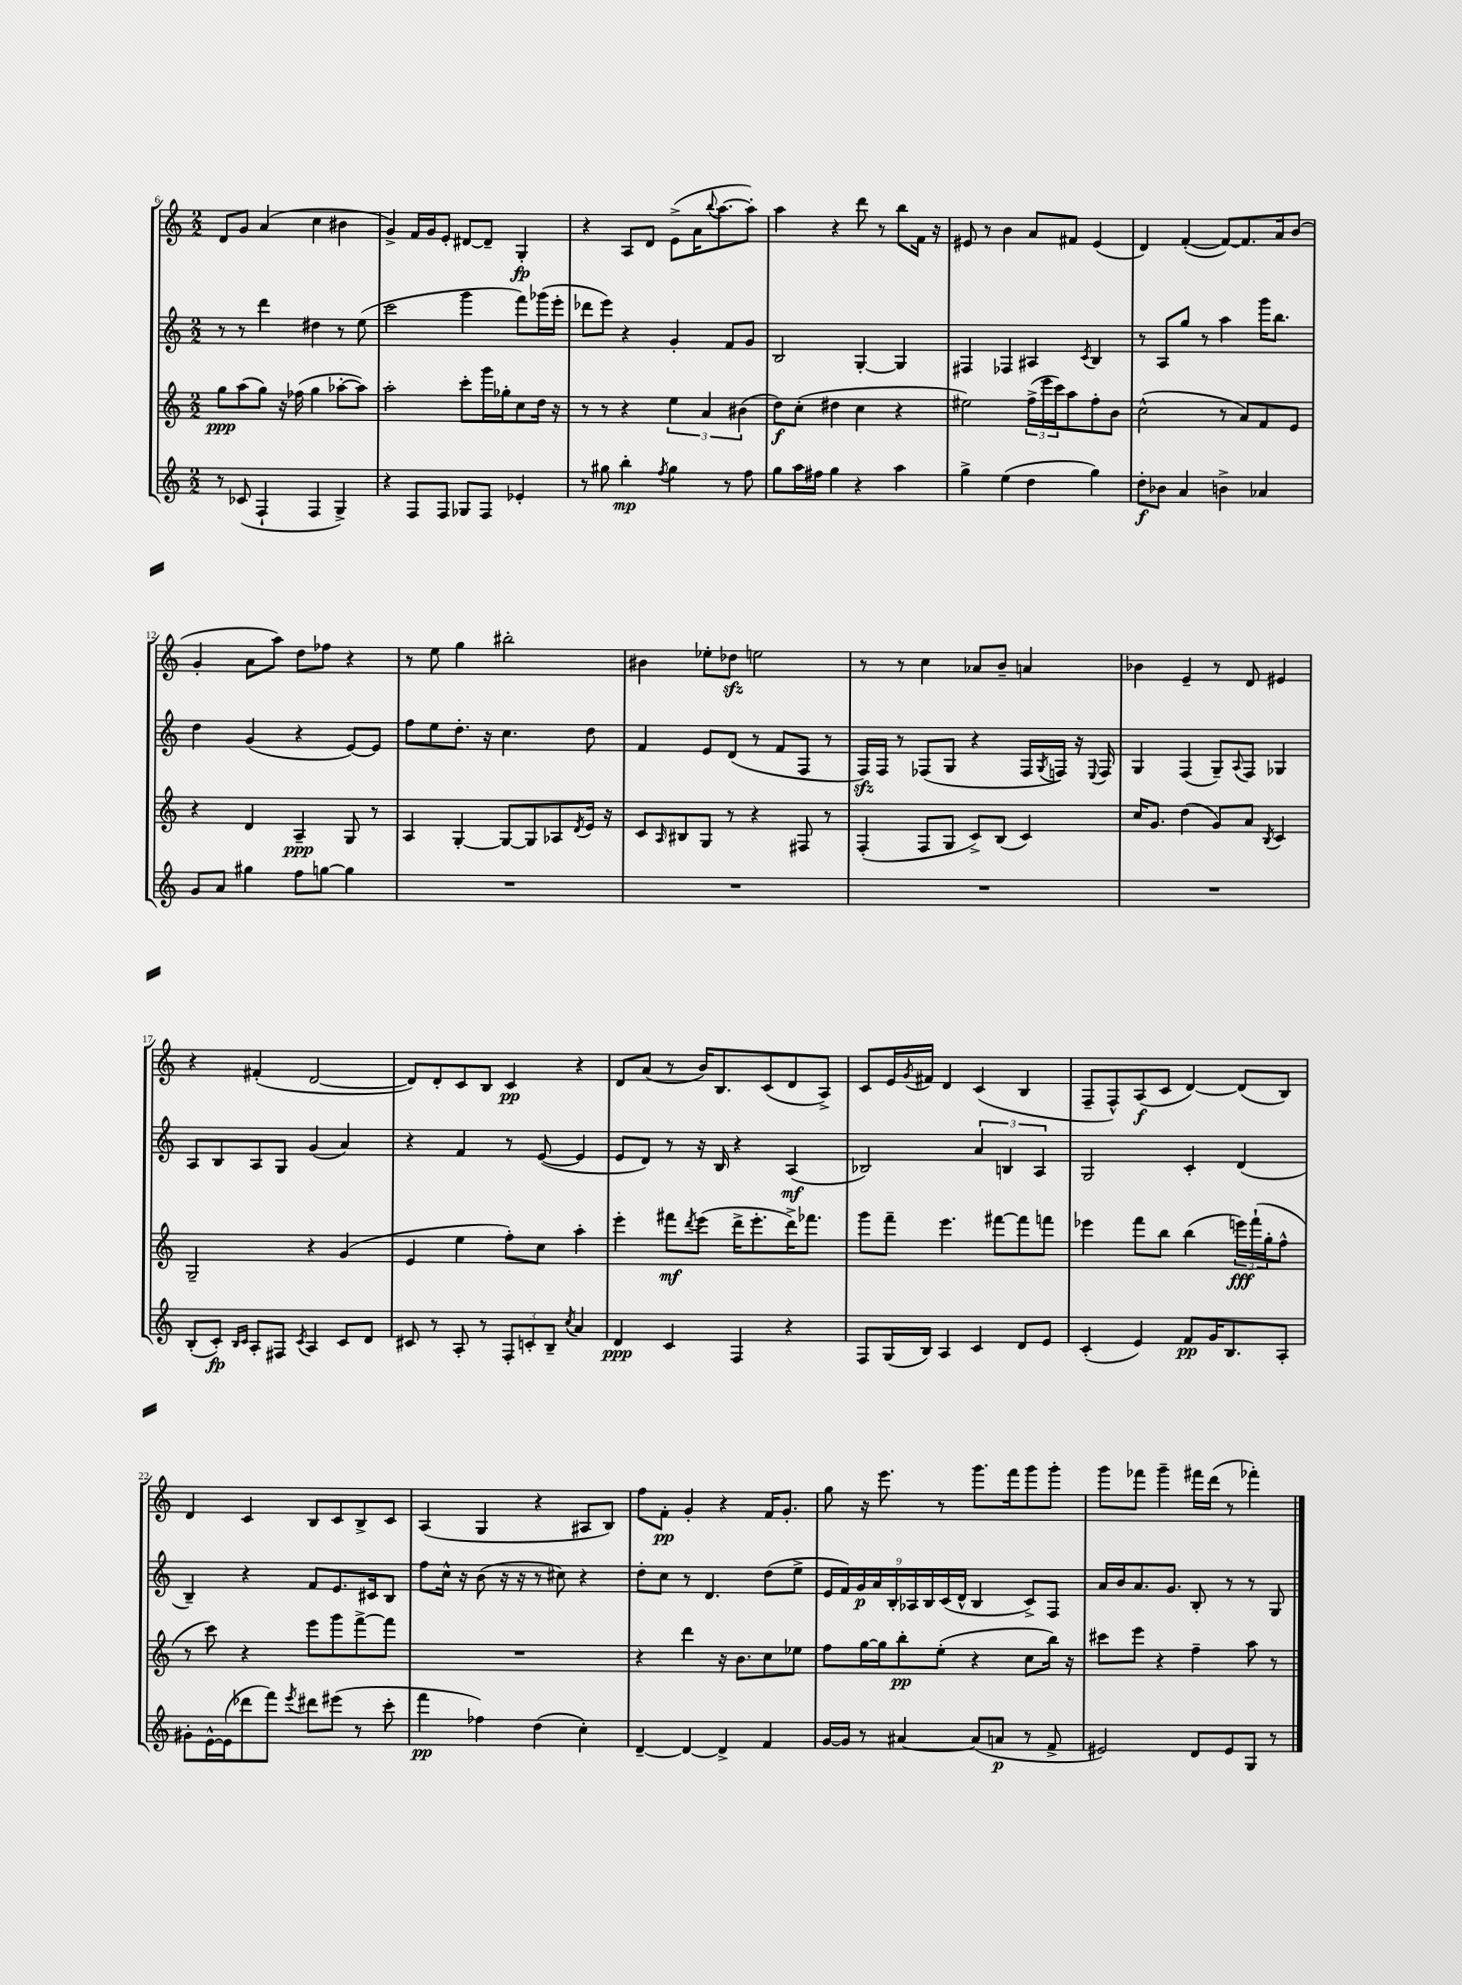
<<
\new StaffGroup <<
\new Staff = "s0" {
    \clef treble \key c \major \numericTimeSignature \time 2/2
    d'8 g'8 a'4( c''4 bis'4 |
    g'4->) f'16 g'16 e'8-. dis'8~ dis'8-- g4-.\fp |
    r4 a8 d'8 e'8->( a'16 \appoggiatura { b''8 } a''8.~ a''8-.) |
    a''4 r4 d'''8 r8 b''8 f'16 r16 |
    eis'8 r8 b'4 a'8 fis'8 eis'4( |
    d'4) f'4~-.( f'8~) f'8. a'16 b'8( |
    g'4-. a'8 a''8) d''8 fes''8 r4 |
    r8 e''8 g''4 bis''2-. |
    bis'4 ees''8-. des''8\sfz e''2 |
    r8 r8 c''4 aes'8 b'8-- a'4 |
    bes'4 e'4-- r8 d'8 eis'4 |
    r4 fis'4-.( d'2~ |
    d'8) d'8-. c'8 b8 c'4\pp r4 |
    d'8 a'8( r8 b'16) b8. c'8( d'8 a8->) |
    c'8 e'16 \acciaccatura { g'8 } fis'16 d'4 c'4( b4 |
    f8-- f8-^) a8\f( c'8 d'4~) d'8( b8) |
    d'4 c'4 b8 c'8 b8-> c'8 |
    a4( g4 r4 ais8 b8) |
    f''8 f'8-.\pp g'4-. r4 f'16 g'8.-. |
    g''8 r16 e'''8. r8 g'''8. f'''16 g'''8 g'''8-. |
    g'''8 fes'''8 g'''4-- fis'''16 d'''16( r8 fes'''4-.) \bar "|." |
}
\new Staff = "s1" {
    \clef treble \key c \major \numericTimeSignature \time 2/2
    r8 r8 d'''4 dis''4 r8 e''8( |
    c'''2 g'''4 f'''8) ges'''16( e'''16-. |
    des'''8 e'''8) r4 g'4-. f'8 g'8 |
    b2 g4~-. g4 |
    fis4 fes4 ais4 \acciaccatura { c'8 } b4 |
    r8 a8 g''8 r8 a''4 g'''16 b''8. |
    d''4 g'4( r4 e'8~) e'8 |
    f''8 e''8 d''8.-. r16 c''4. d''8 |
    f'4 e'8 d'8( r8 f'8 f8 r8 |
    f16\sfz) f16 r8 fes8( g8 r4 fes16 \acciaccatura { g8 } f16) r16 \appoggiatura { e8 } f16 |
    g4 f4( g8--) \appoggiatura { a8 } f8 ges4 |
    a8 b8 a8 g8 g'4( a'4) |
    r4 f'4 r8 e'8~( e'4 |
    e'8 d'8) r8 r16 b16 r4 a4\mf( |
    bes2) \tuplet 3/2 { a'4 b4 a4 } |
    g2 c'4-. d'4( |
    b4--) r4 f'8 e'8. cis'16 b8 |
    f''8 c''16-^ r16 b'8( r16 r16 r8 cis''8) r4 |
    d''8-. c''8 r8 d'4. d''8( e''8-> |
    \tuplet 9/8 { e'16 f'16) g'16\p a'16 b16-. aes16 b16 c'16( d'16-^ } b4 c'8->) f8 |
    a'16 b'16 a'8. g'8. b8-. r8 r8 g8 \bar "|." |
}
\new Staff = "s2" {
    \clef treble \key c \major \numericTimeSignature \time 2/2
    g''8\ppp a''8( g''8) r16 fes''16( g''4 aes''8~-. aes''8) |
    a''2-. c'''8-. g'''16 ges''16-. c''8 d''16 r16 |
    r8 r8 r4 \tuplet 3/2 { e''4 a'4 bis'4( } |
    d''8\f) c''8-.( dis''4 c''4 r4 |
    eis''2) \tuplet 3/2 { f''16->( e'''16 c'''16) } a''8 f''8-. b'8 |
    c''2-^( r8 a'8) f'8 e'8 |
    r4 d'4 a4--\ppp g8 r8 |
    a4 g4~-. g8~ g8 aes8 \acciaccatura { d'8 } e'16 r16 |
    c'8 \grace { a16 } bis8 g8 r8 r4 fis8 r8 |
    f4-.( f8 g8 c'8->) b8( c'4) |
    c''16 g'8. d''4( g'8) a'8 \acciaccatura { b8 } c'4 |
    g2-- r4 g'4( |
    e'4 e''4 f''8-.) c''8 a''4-. |
    e'''4-. fis'''8\mf \acciaccatura { d'''8 } e'''8( d'''16-> e'''8.-. d'''16->) fes'''8. |
    g'''8 f'''8-- e'''4. fis'''8~ fis'''8 f'''8 |
    ees'''4 f'''8 b''8 b''4( \tuplet 3/2 { e'''16\fff) f'''16-!( g''16-. } f''8-^ |
    r8 c'''8) r4 e'''8 g'''8 f'''8~-> f'''8 |
    R1 |
    r4 d'''4 r16 b'8. c''8 ees''8 |
    f''8 g''16~ g''16 b''8-.\pp e''8-.( r4 c''8 b''16) r16 |
    cis'''8 e'''8 r4 f''4-- a''8 r8 \bar "|." |
}
\new Staff = "s3" {
    \clef treble \key c \major \numericTimeSignature \time 2/2
    r8 ces'8( f4-! f4 g4->) |
    r4 f8 f8 ges8 f8 ees'4-. |
    r8 gis''8 b''4-.\mp \acciaccatura { f''8 } gis''4 r8 f''8 |
    g''8 a''16 fis''16 g''4 r4 a''4 |
    g''4-> e''4( d''4 g''4) |
    d''8-.\f bes'8 a'4 b'4-> aes'4 |
    g'8 a'8 gis''4 f''8 g''8~ g''4 |
    R1 |
    R1 |
    R1 |
    R1 |
    b8-.( c'8-.\fp) \grace { b16 c'16 } a8-. fis8 \acciaccatura { c'8 } a4 c'8 d'8 |
    cis'8 r8 a8-. r8 \tuplet 3/2 { f8-. c'8-. b8-- } \acciaccatura { c''8 } a'4 |
    d'4\ppp c'4 f4 r4 |
    f8 g16( b16) a4 c'4 d'8 e'8 |
    c'4-.( e'4) f'8\pp g'16 b8. a8-. |
    gis'8-. e'16~-^ e'16( des'''8 f'''8) \acciaccatura { e'''8 } dis'''8 eis'''8( r8 c'''8-. |
    f'''4\pp fes''4) d''4( c''4-.) |
    d'4~-- d'4~ d'4-> f'4 |
    g'16~ g'16 r8 ais'4~ ais'8( a'8\p r8 f'8-> |
    eis'2) d'8 eis'8 g8 r8 \bar "|." |
}
>>
>>
\layout { \context { \Score currentBarNumber = #6 } }
